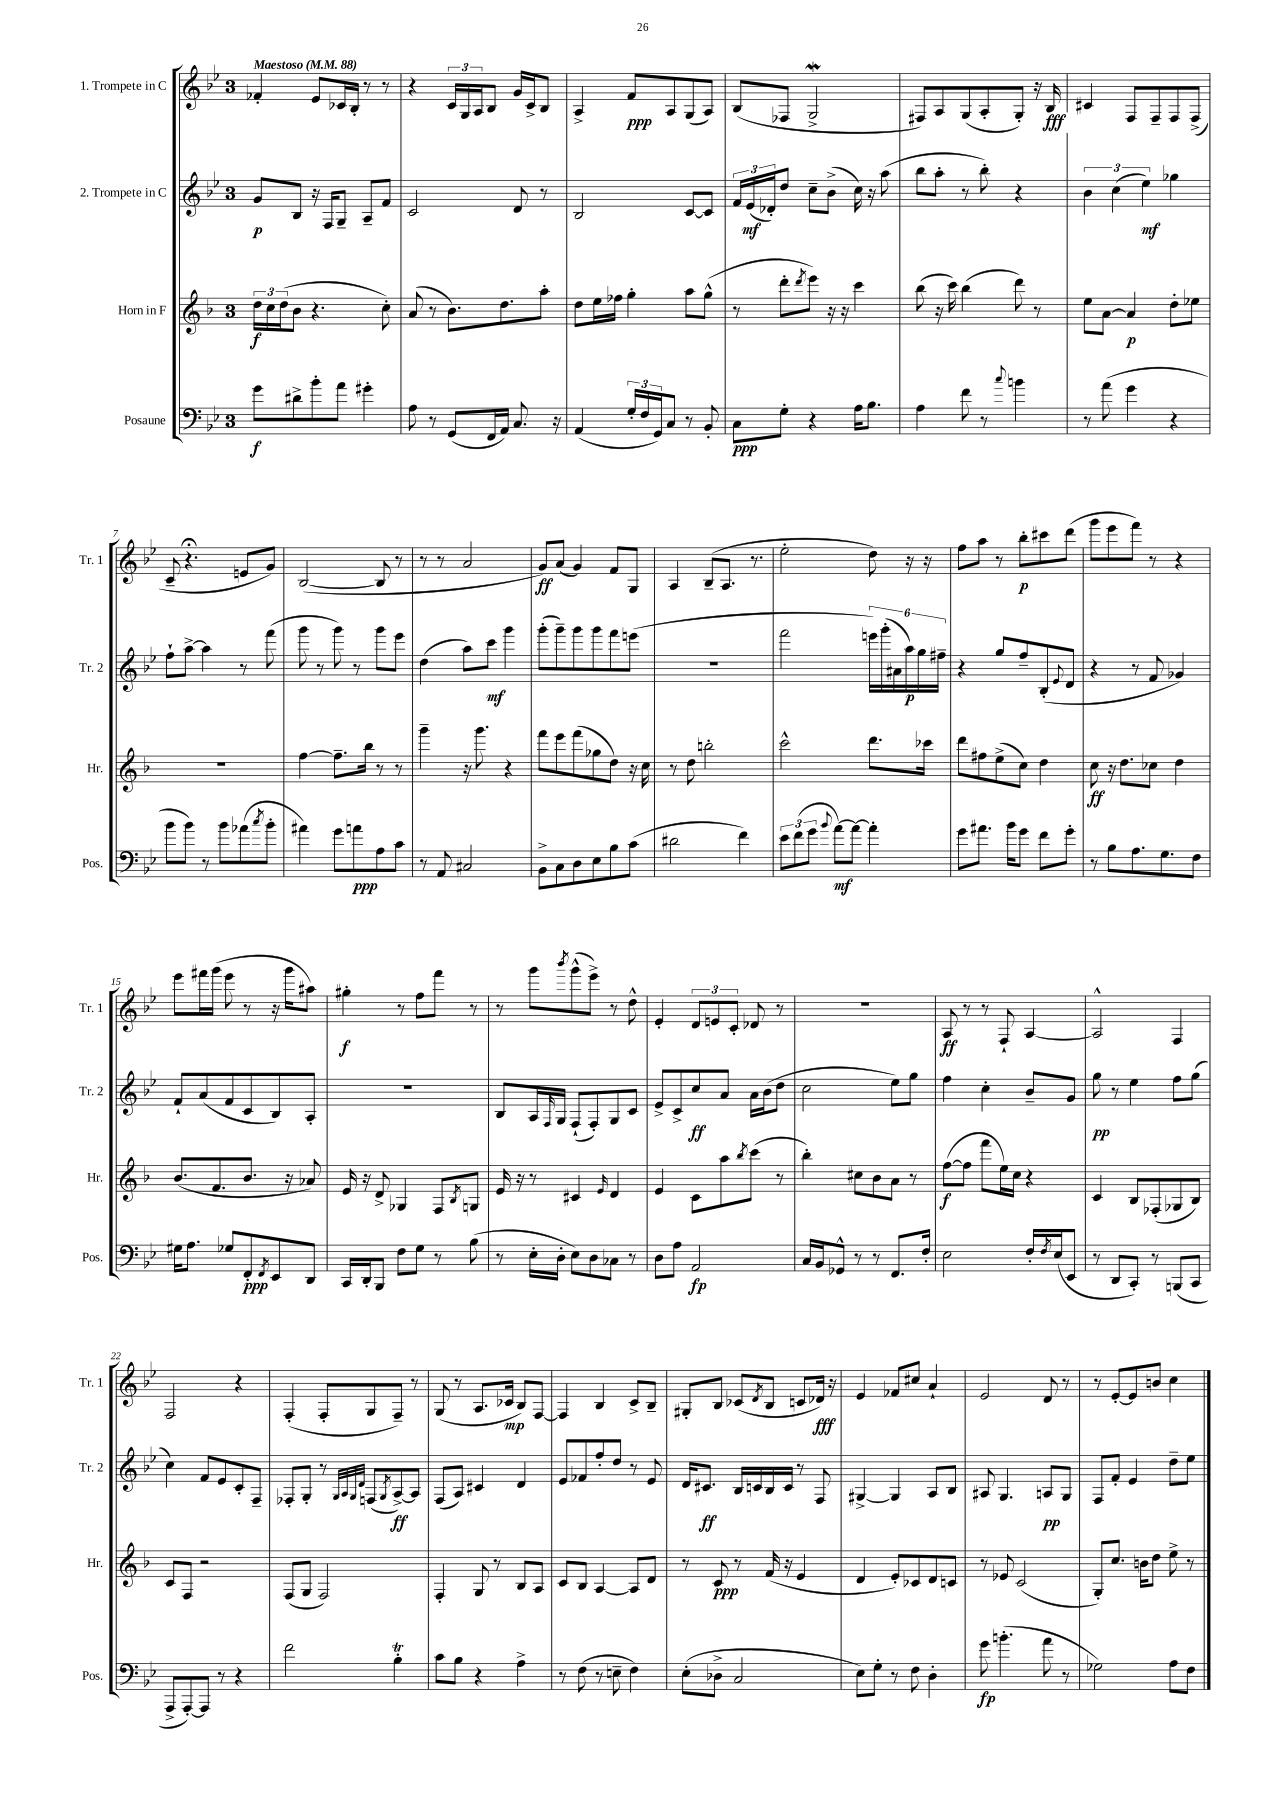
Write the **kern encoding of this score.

**kern	**kern	**kern	**kern
*staff4	*staff3	*staff2	*staff1
*clefF4	*clefG2	*clefG2	*clefG2
*k[b-e-]	*k[b-]	*k[b-e-]	*k[b-e-]
*M3/4	*M3/4	*M3/4	*M3/4
*MM88	*MM88	*MM88	*MM88
8g	24dd	8g	4f-'
.	24cc	.	.
.	(24dd	.	.
8d#^	8b-	8B-	.
8b-'	4.r	16r	8e-
.	.	16F	.
8a	.	8G~	16c-
.	.	.	16B-'
4g#'	.	8A~	8r
.	8cc')	8f	8r
=	=	=	=
8A	(8a	2c	4r
8r	8r	.	.
(8GG	8.b-)	.	24c
.	.	.	24G
.	.	.	24A
16FF	.	.	8B-
16AA)	8.dd	.	.
8.C	.	8d	16g
.	.	.	16c^
.	8aa'	8r	8B-
16r	.	.	.
=	=	=	=
(4AA	8dd	2B-	4A^
.	16ee	.	.
.	16ff-	.	.
24G'	4gg'	.	8f
24F	.	.	.
24GG)	.	.	.
8C	.	.	8A
8r	8aa	[8c	(8G
8BB-'	(8gg^^	8c]	8A)
=	=	=	=
8C	8r	24f	(8B-
.	.	(24e-	.
.	.	24d-')	.
8G'	8ddd'	8dd	8F-
.	8qddd	.	.
4r	8eee)	8cc~	2G^
.	16r	(8b-^	.
.	16r	.	.
16A	4ccc	16cc)	.
8.B-	.	16r	.
.	.	(8aa	.
=	=	=	=
4A	(8bb-	8bb-	8F#)
.	16r	8aa'	8A
.	16ccc)	.	.
8f	(4bb-	8r	(8G
8r	.	8bb-')	8A'
8qqcc	.	.	.
4b	8ddd)	4r	8G')
.	8r	.	16r
.	.	.	16B-
=	=	=	=
8r	8ee	6b-	4c#
(8a	[8a	.	.
.	.	(6cc	.
4g	4a]	.	8F
.	.	6ee-)	.
.	.	.	8F~
4r	8dd'	4gg-	8F
.	8ee-	.	(8F^
=	=	=	=
8b-	2.r	8ff`	8c~
8b-)	.	[8aa^	4.r;
8r	.	4aa]	.
8b-	.	.	.
(8a-	.	8r	8e
8qcc	.	.	.
8b-'	.	(8fff	8g)
=	=	=	=
4a#)	[4ff	8ggg	([2B-
.	.	8r	.
8g	8.ff~]	8ggg)	.
8a	.	8r	.
.	16bb-	.	.
8A	8r	8ggg	8B-]
8c	8r	8eee-	8r
=	=	=	=
8r	4ggg~	(4dd	8r
8AA	.	.	8r
2C#	16r	8aa)	2a
.	8.ggg	.	.
.	.	8ccc	.
.	4r	4ggg	.
=	=	=	=
8BB-^	8fff	(8ggg'	8g)
8C	8eee	8ggg~)	(8a
8D	(8fff	8ggg	4g)
8E-	8gg-	8ggg	.
8B-	8dd)	8fff	8f
(8c	16r	(8eee	8G
.	16cc	.	.
=	=	=	=
2d#	8r	2.r	4A
.	8dd	.	.
.	2bb'	.	(8B-~
.	.	.	8.A
4f)	.	.	.
.	.	.	8.r
=	=	=	=
12e-	2ccc^^	2fff	2ee-'
(12f	.	.	.
12g	.	.	.
8qqb-	.	.	.
[8a)	.	.	.
8a_	.	.	.
4a']	8.ddd	24eee)	8dd)
.	.	(24ggg'	.
.	.	24a#	.
.	.	24aa)	16r
.	.	24gg	.
.	16ccc-	.	16r
.	.	24ff#~	.
=	=	=	=
8g	8ddd	4r	8ff
8.a#	8ff#	.	8aa
.	(8ee^	8gg	8r
16b-	.	.	.
8g	8cc)	8ff~	8bb-'
8f	4dd	(8B-'	8ccc#
.	.	8qqe-	.
8g'	.	8d	(8ddd
=	=	=	=
8r	8cc	4r	8ggg
8B-	16r	.	8eee-
.	8.dd	.	.
8.A	.	8r	8fff)
.	8cc-	8f	8r
8.G	.	.	.
.	4dd	4g-)	4r
8F	.	.	.
=	=	=	=
16G#	(8.b-	8f`	8eee-
8.A	.	.	.
.	.	(8a	16fff#
.	8.f	.	(16ggg
8G-	.	8f	8eee-
8FF'	8.b-	8c	8r
8qFF	.	.	.
8EE-	.	8B-)	16r
.	16r	.	16ggg
8DD	8a-)	8A'	8aa#)
=	=	=	=
16CC	16e	2.r	4gg#'
16DD'	16r	.	.
8BBB-	8d^	.	.
8F	4G-	.	8r
8G	.	.	8ff
8r	8F	.	8fff
.	8qB-	.	.
(8B-	8G	.	8r
=	=	=	=
8r	16e	8B-	8r
.	16r	.	.
16E-'	8r	16A	8ggg
.	.	16qqF	.
16D'	.	16G	.
.	.	.	8qbbb-
8E-)	4c#	(8F`	(8ggg^^
8D	.	8F')	8eee-^)
.	16qqe	.	.
8C-	4d	8G	8r
8r	.	8c	8dd^^
=	=	=	=
8D	4e	8e-^	4e-'
8A	.	8c^	.
2AA	8c	8cc	12d
.	.	.	12e
.	8aa	8a	.
.	.	.	12c'
.	8qbb-	.	.
.	(8ccc	16a	8d-
.	.	(16b-	.
.	8r	8dd	8r
=	=	=	=
16C	4bb-')	2cc	2.r
16BB-	.	.	.
8GG-^^	.	.	.
8r	8cc#	.	.
8r	8b-	.	.
8.FF	8a	8ee-)	.
.	8r	8gg	.
16F'	.	.	.
=	=	=	=
2E-	([8ff	4ff	8A
.	8ff]	.	8r
.	8fff	4cc'	8r
.	16ee)	.	8F`
.	16cc	.	.
16F'	4r	8b-~	[4A
8qF	.	.	.
(16E-	.	.	.
8EE-	.	8g	.
=	=	=	=
8r	4c	8gg	2A^^]
8DD	.	8r	.
8CC')	8B-	4ee-	.
8r	(8F-'	.	.
(8BBB	8G-	8ff	4F
8CC	8B-)	(8gg	.
=	=	=	=
8AAA^	8c	4cc)	2F
[8AAA')	8F	.	.
8AAA]	2r	8f	.
8r	.	8e-	.
4r	.	8c'	4r
.	.	8F~	.
=	=	=	=
2f	(8F	8F-'	(4F'
.	8G	8G'	.
.	2F)	8r	8F'
.	.	32qqG	.
.	.	32qqA	.
.	.	32qqG	.
.	.	32qqd	.
.	.	(8F	8G
.	.	8qG	.
4B-'	.	[8A^)	8F~)
.	.	8A]	8r
=	=	=	=
8c	4F'	(8F	(8G
8B-	.	8A)	8r
4r	8G	4c#	8.A
.	8r	.	.
.	.	.	16c-
4A^	8B-	4d	8B-)
.	8A	.	[8F
=	=	=	=
8r	8c	8e-	4F]
(8F	8B-	8f-	.
8r	[4A	8ff'	4B-
8E~	.	8dd	.
4F)	8A]	8r	8c^
.	8d	8e-	8B-~
=	=	=	=
(8E-'	8r	16d	8G#'
.	.	8.c#	.
8D-^	8c	.	8B-
2C	8r	16B-	(8c-
.	.	16c	.
.	.	.	8qd
.	(16f	16B-	8B-
.	16r	16c	.
.	4e	8r	8c
.	.	8F	16d-)
.	.	.	16r
=	=	=	=
8E-)	4d	[4G#^	4e-
8G'	.	.	.
8r	8e')	4G#]	8f-
8F	8c-	.	8cc#
4D'	8d	8A	4a`
.	8c	8B-	.
=	=	=	=
8g	8r	8A#	2e-
(4.b'	8e-	4.G	.
.	(2c	.	.
8a	.	8A	8d
8r	.	8G	8r
=	=	=	=
2G-)	8G')	8F	8r
.	8.cc	8f'	[8e-'
.	.	4e-	8e-]
.	16b	.	.
.	8dd	.	8b
8A	8ee^	8dd~	4cc
8F	8r	8ee-	.
==	==	==	==
*-	*-	*-	*-
